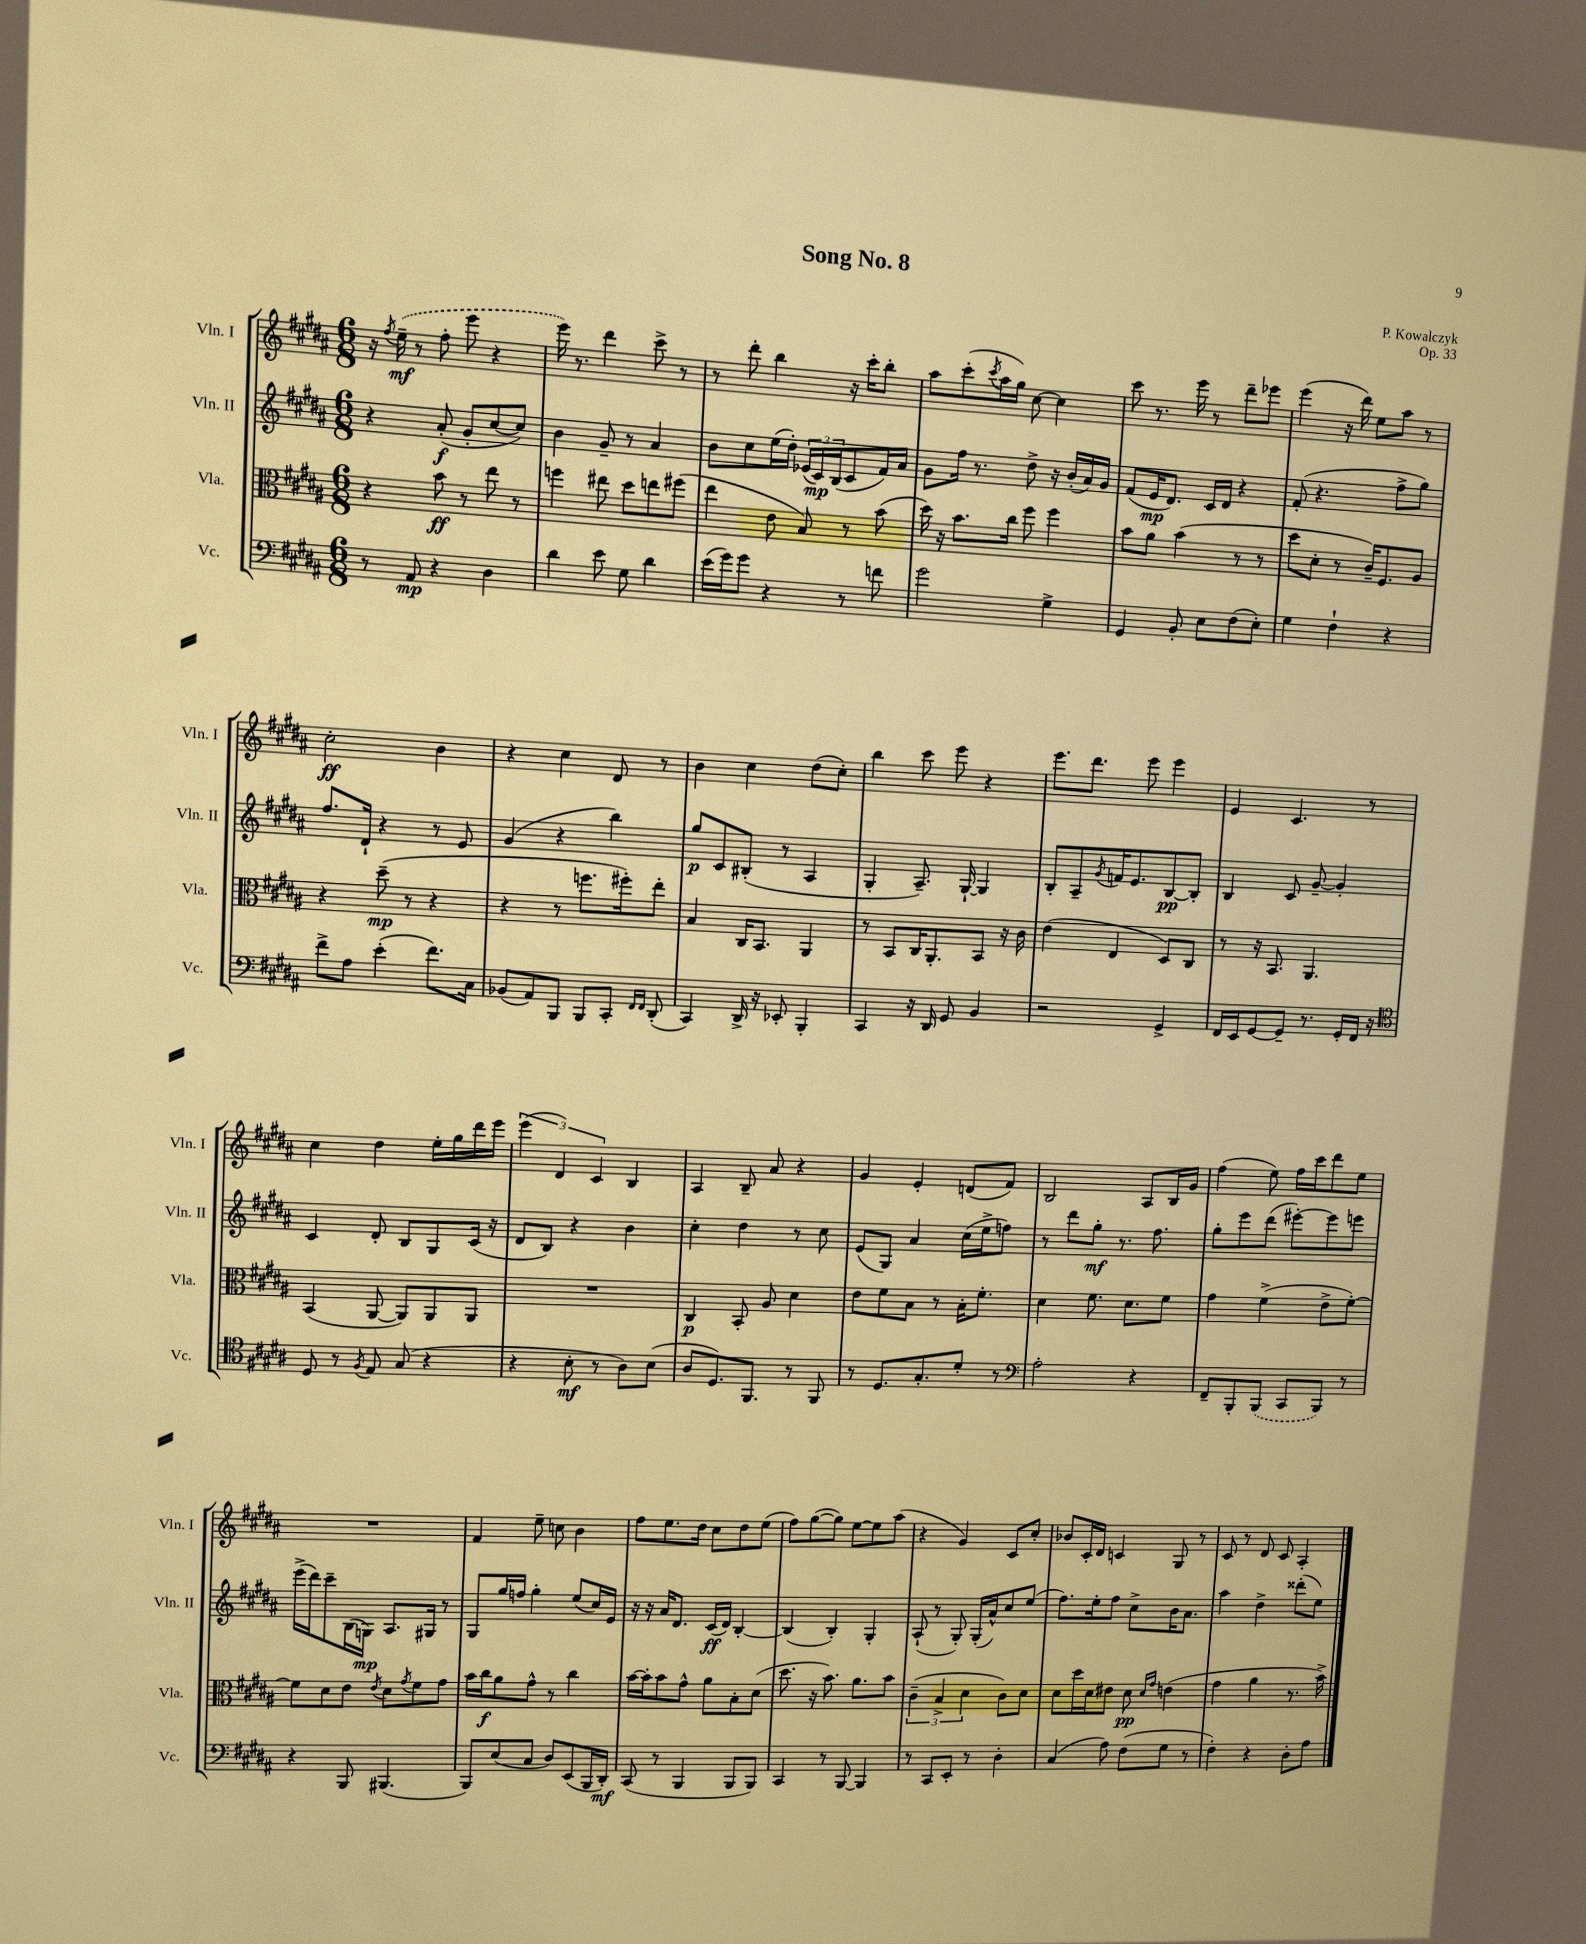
\header { title = "Song No. 8" composer = "P. Kowalczyk" opus = "Op. 33" }
<<
\new StaffGroup <<
\new Staff = "s0" \with { instrumentName = "Vln. I" shortInstrumentName = "Vln. I" } {
    \clef treble \key b \major \numericTimeSignature \time 6/8
    r16 \acciaccatura { fis''8 } \once \slurDashed e''16--\mf( r8 fis''8-. e'''8 r4 |
    e'''16) r8. dis'''4 cis'''8-> r8 |
    r8 dis'''8-. b''4 r16 cis'''16-. b''8-. |
    ais''8 cis'''8-.( \acciaccatura { cis'''8 } ais''16 gis''16) cis''8~ cis''4 |
    cis'''8 r8. e'''16 r8 dis'''8-- ees'''8 |
    e'''4( r16 dis'''16) e''8 ais''8 r8 |
    cis''2-.\ff b'4 |
    r4 cis''4 dis'8 r8 |
    b'4 cis''4 dis''8( cis''8-.) |
    b''4 cis'''8 e'''8 r4 |
    e'''8. dis'''8. e'''8 e'''4 |
    e'4 cis'4. r8 |
    cis''4 dis''4 e''16-. gis''16 dis'''16 e'''16 |
    \tuplet 3/2 { e'''4( dis'4) cis'4 } b4 |
    ais4 b8-- ais'8 r4 |
    gis'4 e'4-. d'8( fis'8) |
    b2 ais8 b16 gis'16 |
    fis''4( e''8) fis''16 cis'''16 dis'''8 e''8 |
    R2. |
    fis'4 e''8-- c''8 b'4 |
    fis''8 e''8. dis''16 cis''8 dis''8 e''8( |
    fis''8) gis''8~( gis''8) e''8~ e''8 ais''8( |
    r4 gis'4) cis'8 cis''8-. |
    bes'8 cis'16-. dis'16 c'4 gis8 r8 |
    cis'8 r8 dis'8 cis'8 ais4-. \bar "|." |
}
\new Staff = "s1" \with { instrumentName = "Vln. II" shortInstrumentName = "Vln. II" } {
    \clef treble \key b \major \numericTimeSignature \time 6/8
    r4 ais'8-.\f( gis'8-. cis''8~ cis''8) |
    b'4 gis'8-- r8 ais'4 |
    b'8 cis''8 e''16( dis''16-.) \tuplet 3/2 { ees'16( cis'16\mp) b16( } cis'8 fis'16) ais'16 |
    gis'8 fis''16 r8. dis''8-> r16 b'16-.( ais'16) gis'16 |
    fis'8( e'16\mp dis'8.) cis'16 dis'16 r4 |
    fis'8-.( r4. fis''8-> gis''8) |
    fis''8. dis'16-! r4 r8 e'8 |
    gis'4( r4 b''4) |
    gis''8\p cis'8 bis8-.( r8 ais4 |
    gis4-. ais8.--) gis16~-! gis4 |
    b8-. ais8-- \acciaccatura { gis'8 } f'16 e'8. b8~\pp b8-. |
    b4 cis'8 gis'8~-- gis'4-. |
    cis'4 dis'8-. b8 gis8 cis'16( r16 |
    dis'8 b8) r4 b'4 |
    cis''4-. dis''4 r8 cis''8 |
    e'8( gis8) ais'4 cis''16( e''16-> f''8) |
    r8 dis'''8 gis''8-.\mf r8. fis''8. |
    gis''8-. e'''8 dis'''8( eis'''8~-.) eis'''8 e'''8 |
    e'''16->( dis'''16) cis'''8-- b16( g16\mp) ais8. gis16 r8 |
    gis8 gis''16 f''16 gis''4-. e''8( cis''16) e'16 |
    r16 r16 ais'16 dis'8. cis'16\ff( dis'16) b4~-. |
    b4( b4-.) gis4-. |
    ais8-!( r8 gis8-.) gis16-.( ais'16-^) cis''8 e''8( |
    fis''8.) e''16-. fis''8 cis''8-> b'16 ais'8. |
    ais''4 dis''4-> disis'''8-.( e''8) \bar "|." |
}
\new Staff = "s2" \with { instrumentName = "Vla." shortInstrumentName = "Vla." } {
    \clef alto \key b \major \numericTimeSignature \time 6/8
    r4 b'8\ff r8 e''8 r8 |
    f''4 eis''8 dis''8 e''8 fis''8( |
    e''4 e'8 b8) r8 b'8( |
    dis''16) r16 b'8. cis''16 fis''8 fis''4 |
    b'8 ais'8 b'4( r8 r8 |
    dis''8 dis'8-. r8 cis'16--) fis8. ais8 |
    r4 dis''8--\mp( r8 r4 |
    r4 r8 f''8. fis''16-.) e''8-. |
    b4 cis16 b,8. ais,4 |
    r8 b,8 cis16 ais,8.-. b,8 r16 cis'16 |
    e'4( e4 dis8) cis8 |
    r8 r16 b,8. ais,4. |
    b,4( ais,8~ ais,8) ais,8 ais,8 |
    R2. |
    cis4\p b,8-. ais8 dis'4 |
    e'8 fis'8 b8 r8 b16-. fis'8.-. |
    dis'4 fis'8. dis'8. fis'8 |
    gis'4 fis'4->( e'8-> fis'8~-.) |
    fis'8 dis'8 e'8 \acciaccatura { e'8 } dis'8 \acciaccatura { gis'8 } fis'8 gis'8 |
    b'16 cis''16\f ais'8 gis'8-^ r8 cis''4 |
    b'16~ b'16-. b'8 gis'8-^ ais'8 b8-. dis'8( |
    dis''8. r16 b'8.) ais'8. b'8 |
    \tuplet 3/2 { cis'4--( b4-> dis'4 } cis'8) dis'8 |
    dis'8 dis''16 dis'16 eis'8 dis'8\pp \grace { dis'16 gis'16 } e'4( |
    gis'4 ais'4 r8. b'16->) \bar "|." |
}
\new Staff = "s3" \with { instrumentName = "Vc." shortInstrumentName = "Vc." } {
    \clef bass \key b \major \numericTimeSignature \time 6/8
    r8 ais,8\mp r4 dis4 |
    dis'4 e'8 gis8 dis'4 |
    e'16( gis'16) gis'8 r4 r8 f'8 |
    gis'2 gis4-> |
    gis,4 b,8-. e8 fis8( e8-.) |
    gis4 fis4-! r4 |
    fis'8-> ais8 e'4-.( fis'8.) cis16 |
    bes,8( ais,8) b,,8 b,,8 cis,8-. \grace { fis,16 fis,16 } dis,8-.( |
    cis,4) dis,16-> r16 ees,8-. b,,4-. |
    cis,4 r16 dis,16 gis,8 b,4 |
    r2 gis,4-> |
    fis,16 e,16 gis,8~ gis,8-- r8. gis,16-. fis,16 r16 |
    \clef tenor dis8 r8 \acciaccatura { fis8 } e8 gis8( r4 |
    r4 b8-.\mf r8 ais8) b8( |
    ais8 dis8.) fis,8. r8 fis,8 |
    r8 dis8. gis8.-. dis'8-. r8 |
    \clef bass ais2-. r4 |
    fis,8-- b,,8-. \once \slurDashed b,,8( cis,8 b,,8) r8 |
    r4 b,,8 bis,,4.( |
    b,,8) e8( cis8 dis8) e,8( b,,16 dis,16-.\mf) |
    cis,8( r8 b,,4 b,,8 b,,8) |
    cis,4 r8 b,,8~ b,,4 |
    r8 cis,8 e,8-. r8 dis4-. |
    cis4( ais8) fis8( gis8 r8 |
    fis4-.) r4 dis8-. ais8 \bar "|." |
}
>>
>>
\layout { \context { \Score \remove "Bar_number_engraver" } }
